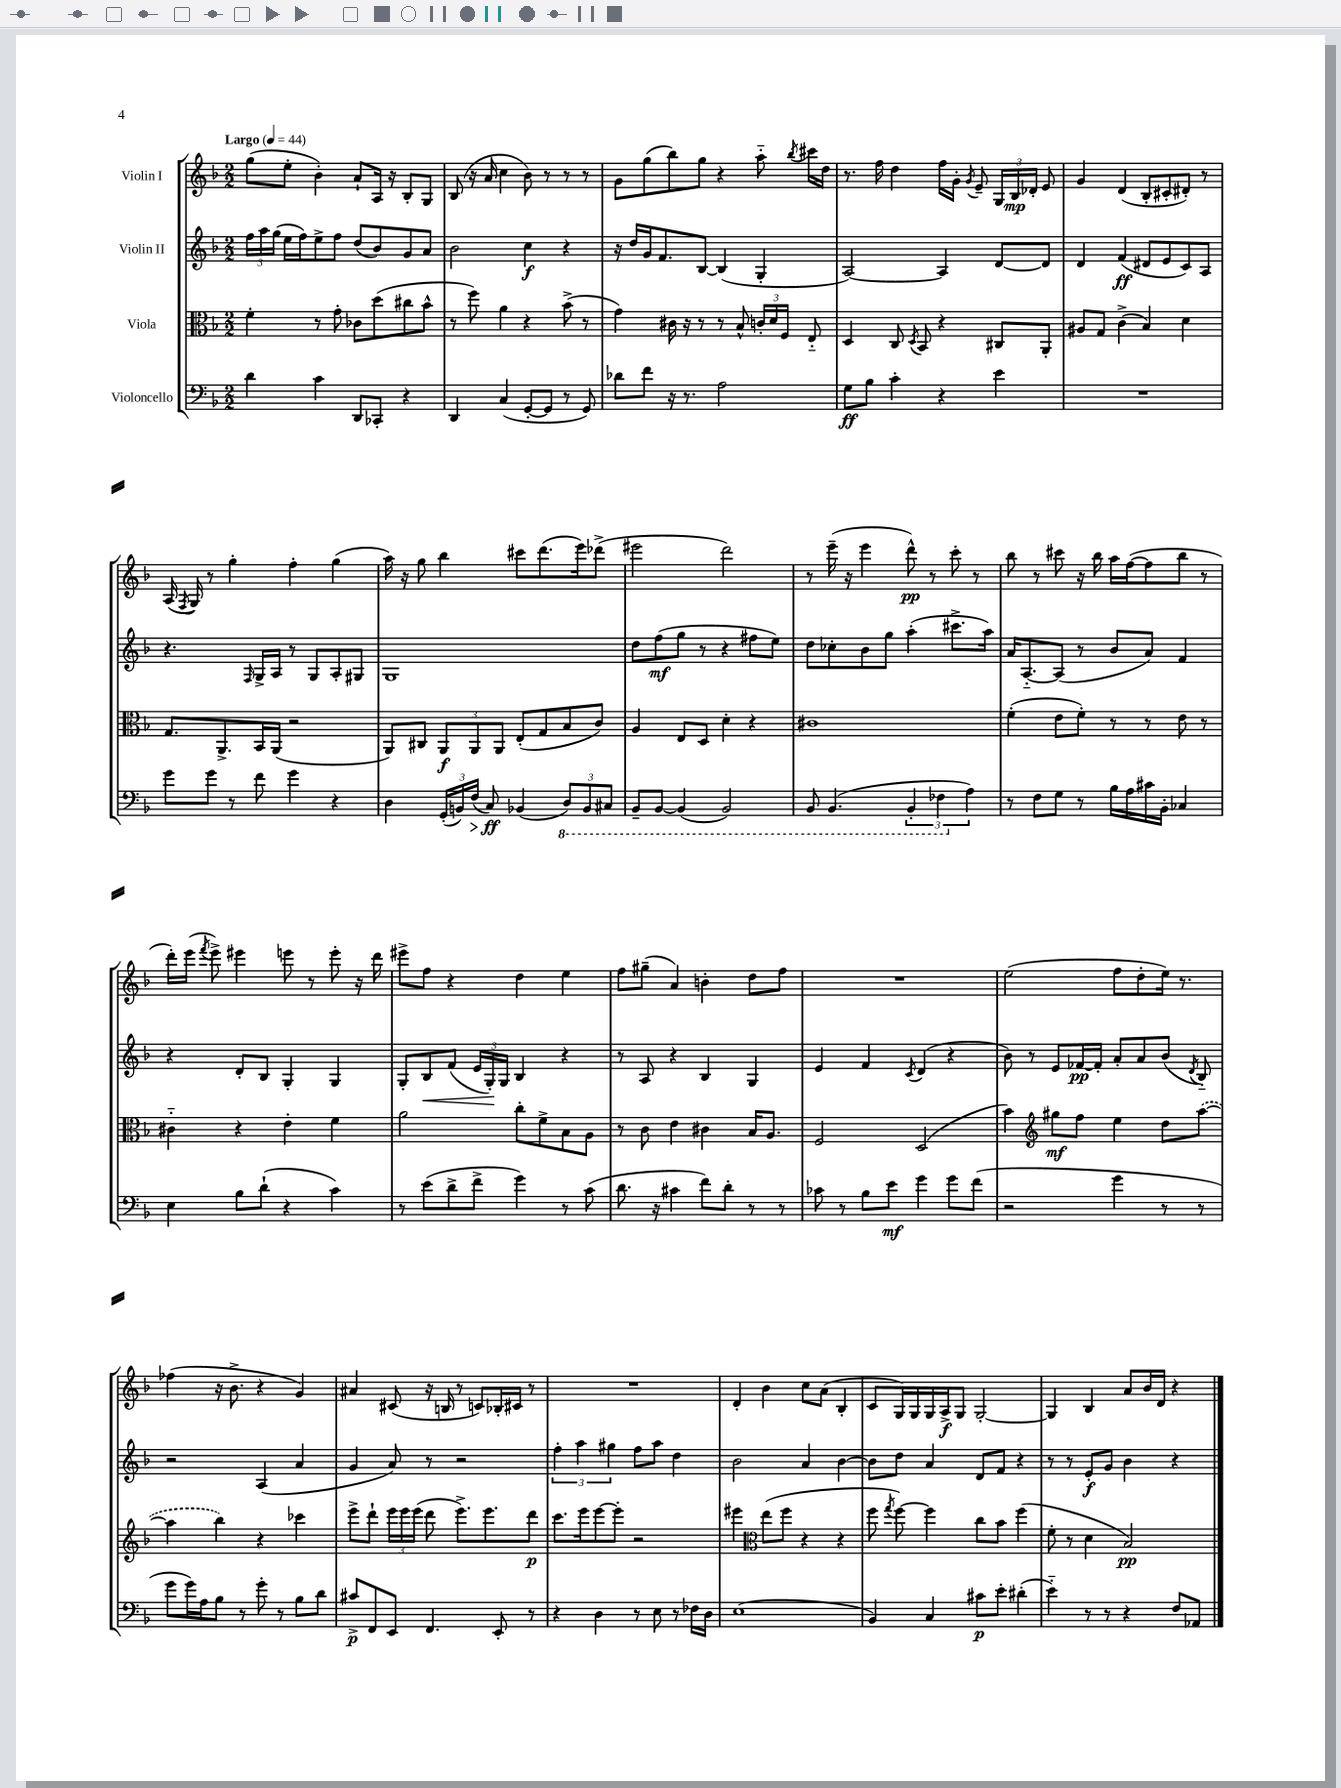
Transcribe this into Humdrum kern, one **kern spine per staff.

**kern	**kern	**kern	**kern
*staff4	*staff3	*staff2	*staff1
*clefF4	*clefC3	*clefG2	*clefG2
*k[b-]	*k[b-]	*k[b-]	*k[b-]
*M2/2	*M2/2	*M2/2	*M2/2
*MM44	*MM44	*MM44	*MM44
4d	4f'	24ff	(8gg
.	.	24aa	.
.	.	(24gg	.
.	.	16ee	8ee'
.	.	16ff)	.
4c	8r	8ee^	4b-')
.	8g'	8ff	.
8DD	8c-	(8dd	8a`
8CC-'	(8dd	8b-)	16A
.	.	.	16r
4r	8cc#	8g	8B-'
.	8b-^^	8a	8G
=	=	=	=
4DD	8r	2b-	(8B-
.	8ff)	.	16r
.	.	.	16a
(4C	4a	.	4cc
[8GG'	4r	4cc	8b-)
8GG]	.	.	8r
8r	(8b-^	4r	8r
8GG)	8r	.	8r
=	=	=	=
8d-	4g)	16r	8g
.	.	16dd	.
8f	.	16g	(8gg
.	.	8.f	.
16r	16c#	.	8bb-)
8.r	16r	.	.
.	8r	[8B-	8gg
2A	8r	(4B-]	4r
.	8B-^^	.	.
.	24c'	4G'	8aa'~
.	24d	.	.
.	24F	.	.
.	.	.	8qbb-
.	8E'~	.	16ccc#
.	.	.	16dd
=	=	=	=
8G	4D	[2A)	8.r
8B-	.	.	.
.	.	.	16ff
4c'	8C	.	4dd
.	8qD	.	.
.	8BB-	.	.
4r	4r	4A]	16ff
.	.	.	16g'
.	.	.	8qg
.	.	.	8e~
4e	8C#	[8d	24G
.	.	.	24B-
.	.	.	24d-'
.	8AA'	8d]	8e
=	=	=	=
1r	8A#	4d	4g
.	8G	.	.
.	(4c^	(4f	(4d
.	4B-)	8d#	8B-'
.	.	8e	8c#'
.	4d	8c)	8d#')
.	.	8A	8r
=	=	=	=
8g	8.G	4.r	(16A
.	.	.	8qF
.	.	.	16G)
8g	.	.	8r
.	8.AA^	.	.
8r	.	.	4gg'
.	.	16qqF	.
8f	16BB-	16G^	.
.	(16AA	16A	.
4g	2r	8r	4ff'
.	.	8G	.
4r	.	8A'	(4gg
.	.	8G#	.
=	=	=	=
4D	8AA)	1G	16aa)
.	.	.	16r
.	8C#	.	8gg
(24GG'	12AA	.	4bb-
24BB)	.	.	.
(24F	12AA	.	.
8C)	.	.	.
.	12AA	.	.
(4BB-	(8E'	.	8ccc#
.	8G	.	(8.ddd
12DD)	8B-	.	.
.	.	.	16eee)
12BBB-	.	.	.
.	8c)	.	(8ddd-^
12CC#	.	.	.
=	=	=	=
8BBB-~	4A	8dd	2eee#
[8BBB-	.	(8ff	.
(4BBB-]	8E	8gg	.
.	8D	8r	.
2BBB-)	4d'	4r	2ddd)
.	4r	8ff#	.
.	.	8ee)	.
=	=	=	=
8BBB-	1c#	8dd	8r
(4.BBB-	.	8cc-'	(16eee~
.	.	.	16r
.	.	8b-	4eee
.	.	8gg	.
6BBB-'	.	(4aa'	8ddd^^)
.	.	.	8r
6FF-	.	.	.
.	.	8.ccc#^	8ccc'
6A)	.	.	.
.	.	.	8r
.	.	16aa)	.
=	=	=	=
8r	(4f'	16a	8bb-
.	.	[8.A'~	.
8F	.	.	8r
8G	8e	(8A]	8ccc#
8r	8f')	8r	16r
.	.	.	16bb-
16B-	8r	8b-	16aa
16A	.	.	([16ff
16c#	8r	8a)	8ff]
16BB-'	.	.	.
4C-	8e	4f	8bb-
.	8r	.	8r
=	=	=	=
4E	4c#'~	4r	16ddd')
.	.	.	(16eee
.	.	.	8qfff
.	.	.	8eee^)
8B-	4r	8d'	4eee#
(8d`	.	8B-	.
4r	4e'	4G'	8eee
.	.	.	8r
4c)	4f	4G	8eee'
.	.	.	16r
.	.	.	16ddd
=	=	=	=
8r	2a	8G'	8eee#^
(8e	.	8B-	8ff
8d^	.	(8f	4r
8f^	.	24e	.
.	.	24G')	.
.	.	24G	.
4g)	8cc'	4B-	4dd
.	8f^	.	.
8r	8B-	4r	4ee
(8c	8A	.	.
=	=	=	=
8.d	8r	8r	8ff
.	8c	8A	(8gg#~
16r	.	.	.
4c#	4e	4r	4a)
8f)	4c#	4B-	4b'
8d'	.	.	.
8r	16B-	4G	8dd
.	8.A	.	.
8r	.	.	8ff
=	=	=	=
8c-	2F	4e	1r
8r	.	.	.
8B-	.	4f	.
8e	.	.	.
.	.	8qc	.
4g	(2D	(4d	.
8g	.	4r	.
(8f	.	.	.
=	=	=	=
2r	4b-)	8b-)	(2ee
.	.	8r	.
*	*clefG2	*	*
.	8gg#	8e	.
.	8ff	[16f-	.
.	.	16f-']	.
4g	4ee	8a'	8ff
.	.	8a	8dd'
8r	8dd	(8b-	16ee)
.	.	.	8.r
.	.	8qd	.
8r	([8aa	8B-'~)	.
=	=	=	=
8g	4aa]	2r	(4ff-
16g)	.	.	.
16A	.	.	.
8B-	4bb-)	.	16r
.	.	.	8.b-^
8r	.	.	.
8g'	4r	(4A	4r
8r	.	.	.
8B-	4ccc-	4a	4g)
8d	.	.	.
=	=	=	=
8c#^	8eee^	4g	4a#
8FF	8ddd`	.	.
8EE	24eee	8a)	(8c#
.	24eee	.	.
.	(24eee	.	.
4.FF	8ddd	8r	16r
.	.	.	16B
.	8.eee^)	2r	8r
.	.	.	8c)
.	8.eee	.	.
8EE'	.	.	16B-'
.	.	.	16c#
8r	8ddd	.	8r
=	=	=	=
4r	8.ccc	6ff'	1r
.	.	6aa	.
.	16eee	.	.
4D	[8eee	.	.
.	.	6gg#	.
.	8eee']	.	.
8r	2r	8ff	.
8E	.	8aa	.
8r	.	4dd	.
16F-	.	.	.
16D	.	.	.
=	=	=	=
(1E	4eee#	2b-	4d'
*	*clefC3	*	*
.	(8ee	.	4b-
.	8ff	.	.
.	4r	4a	8cc
.	.	.	(8a
.	4r	[4b-	4B-'
=	=	=	=
4BB-)	8ff	8b-]	8c
.	8qgg	.	.
.	[8ff)	8dd	16G)
.	.	.	16G
4C	4ff]	4a	16G
.	.	.	16A^
.	.	.	8G
8c#	8cc	8d	[2G'
8e'	8b-	8f	.
(4d#'	(4ff	4r	.
=	=	=	=
4e'~)	8f'	8r	4G]
.	8r	8r	.
8r	4d	8e'	4B-
8r	.	8g	.
4r	2B-)	4b-	8a
.	.	.	16b-
.	.	.	16d
8F	.	4r	4r
8AA-	.	.	.
==	==	==	==
*-	*-	*-	*-
